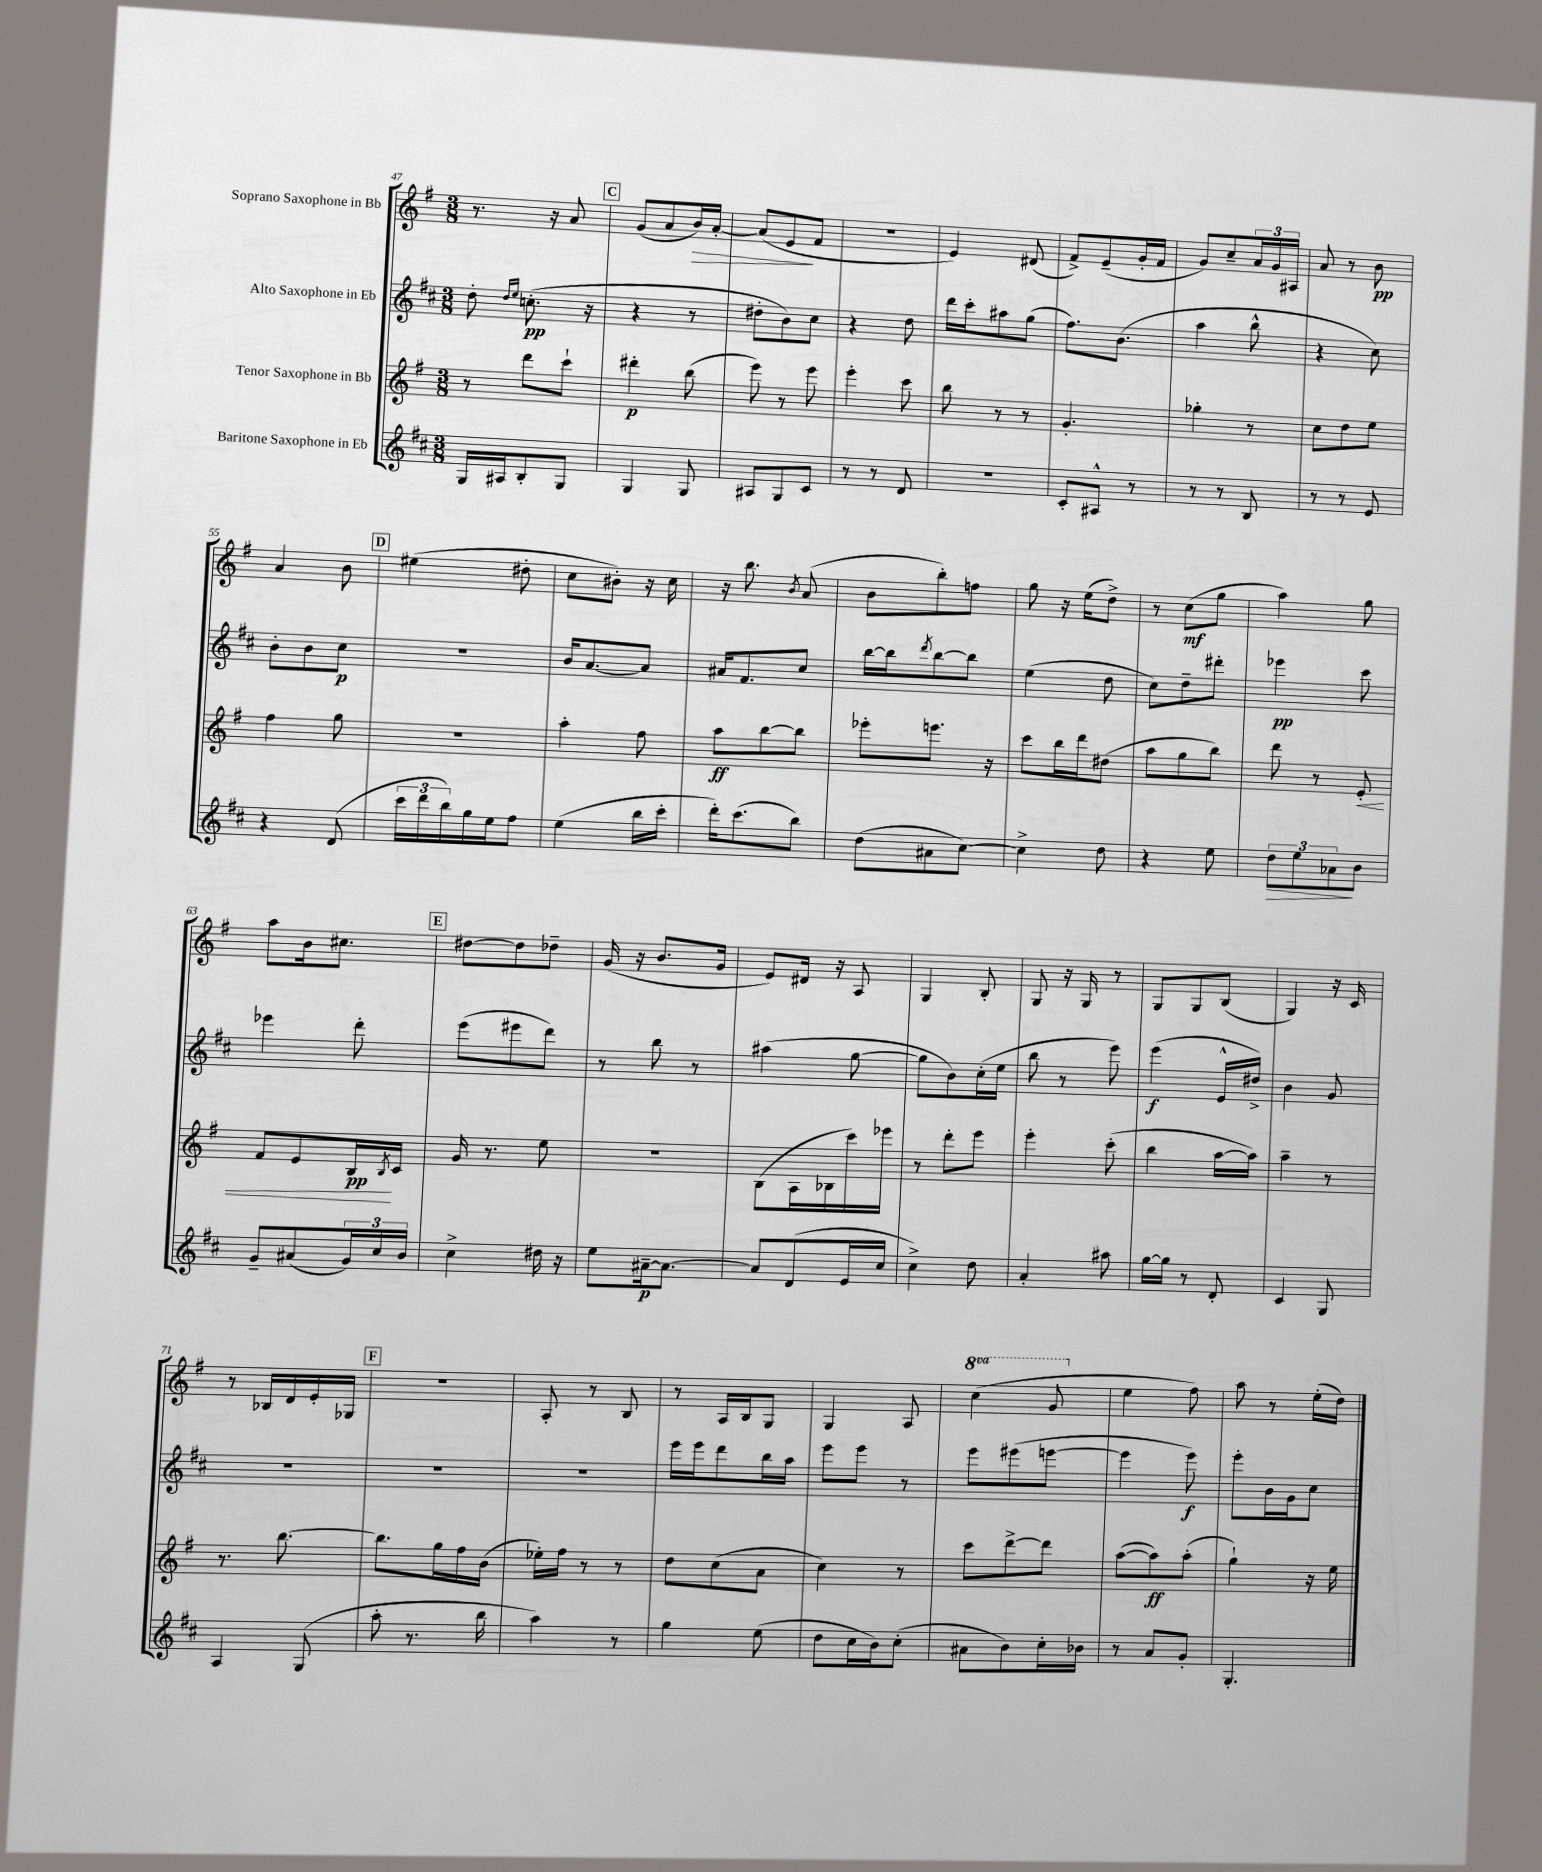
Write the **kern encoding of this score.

**kern	**kern	**kern	**kern
*staff4	*staff3	*staff2	*staff1
*clefG2	*clefG2	*clefG2	*clefG2
*k[f#c#]	*k[f#]	*k[f#c#]	*k[f#]
*M3/8	*M3/8	*M3/8	*M3/8
16G/LL	8r	8dd'\	8.r
16A#/J	.	.	.
.	.	16qqdd/LL	.
.	.	16qqee/JJ	.
8B'/	8ddd\L	(8.cc'\	.
.	.	.	16r
8G/J	8ccc`\J	.	8a/
.	.	16r	.
=	=	=	=
4G/	4ddd#'\	4r	(8g/L
.	.	.	8a/
8G/	(8bb\	8r	16b/L)
.	.	.	[16a'/JJ
=	=	=	=
8A#/L	8eee\)	8dd#'\L	(8a/]L
8G/	8r	8b\)	8e/
8c#/J	8eee\	8cc#\J	8f#/J
=	=	=	=
8r	4eee'\	4r	4.r
8r	.	.	.
8d/	8ccc\	8dd\	.
=	=	=	=
4.r	8bb\	16ddd\LL	4e/)
.	.	16ccc#'\J	.
.	8r	8aa#\	.
.	8r	(8gg\J	(8d#/
=	=	=	=
8c#'/L	4.g'/	8.ff#\L)	8f#^/L)
8A#^^/J	.	.	(8e~/
.	.	(8.b\J	.
8r	.	.	16g'/L
.	.	.	16f#/JJ
=	=	=	=
8r	4gg-'\	4aa\	8g/L)
8r	.	.	8cc~/
8B/	8r	8bb^^\	24a/L
.	.	.	24g/
.	.	.	24A#/JJ
=	=	=	=
8r	8cc\L	4r	8a/
8r	8dd\	.	8r
8e/	8ee\J	8cc#\)	8b\
=	=	=	=
4r	4ff#\	8b'\L	4a/
.	.	8b\	.
(8d/	8gg\	8cc#\J	8b\
=	=	=	=
24ccc#\LL	4.r	4.r	(4ee#\
24ddd\	.	.	.
24bb\)	.	.	.
16gg\	.	.	.
16ee\J	.	.	.
8ff#\J	.	.	8dd#'\
=	=	=	=
(4ee\	4aa'\	16b/LK	8cc\L
.	.	[8.a/	.
.	.	.	8b#'\J)
16bb\LL	8ff#\	8a/]J	16r
16ccc#'\JJ	.	.	16cc\
=	=	=	=
16ddd'\LK)	8aa\L	16a#/LK	16r
(8.ccc#\	.	8.f#/	8.bb\
.	[8bb\	.	.
.	.	.	8qb/
8bb\J)	8bb\]J	8cc#/J	(8a/
=	=	=	=
(8dd\L	8eee-'\L	[16bb\LL	8b\L
.	.	16bb\]J	.
.	.	8qddd/	.
8a#\	8.eee\J	[8bb\	8bb'\)
[8cc#\J)	.	8bb\]J	8ff\J
.	16r	.	.
=	=	=	=
4cc#^\]	8ccc\L	(4ee\	8gg\
.	16bb\L	.	16r
.	16ddd\J	.	(16ee\LK
8dd\	(8dd#\J	8dd\	8dd^\J)
=	=	=	=
4r	8aa\L	8cc#\L)	8r
.	8gg\	8dd~\	(8cc\L
8ee\	8bb\J)	8ddd#'\J	8gg\J
=	=	=	=
12dd\L	8ddd\	4eee-\	4aa\)
12ee\	.	.	.
.	8r	.	.
12a-\	.	.	.
8b\J	8e'/	8ccc#\	8gg\
=	=	=	=
8g~/L	8f#/L	4eee-\	8aa\L
(8a#/	8e/	.	16b\k
.	.	.	8.cc#\J
24g/L)	16B/L	8ddd'\	.
24cc#/	.	.	.
.	8qB/	.	.
.	16c/JJ	.	.
24b/JJ	.	.	.
=	=	=	=
4cc#^\	16g/	(8eee\L	[8dd#\L
.	8.r	.	.
.	.	8eee#\	8dd#\]
16dd#\	8ee\	8ddd\J)	8dd-~\J
16r	.	.	.
=	=	=	=
8ee\L	4.r	8r	(16g/
.	.	.	16r
[16a#~\k	.	8bb\	8.b/L
8.a#\_J	.	.	.
.	.	8r	.
.	.	.	16g/Jk
=	=	=	=
8a#/]L	(8B\L	(4aa#\	8e/L)
(8d/	16A\L	.	16d#/Jk
.	16B-\	.	16r
16e/L	16ccc\)	[8gg\	8A/
16cc#/JJ	16eee-\JJ	.	.
=	=	=	=
4cc#^\)	8r	8gg\]L	4G/
.	8ddd'\L	8b\)	.
8dd\	8eee\J	(16cc#'\L	8B'/
.	.	16ee\JJ	.
=	=	=	=
4a'/	4eee'\	8bb\	8G/
.	.	8r	16r
.	.	.	16G/
8aa#\	(8ccc'\	8eee\)	8r
=	=	=	=
[16gg\LL	4bb\	(4eee\	8G/L
16gg\]JJ	.	.	.
8r	.	.	8G/
8d'/	[16aa\LL	16e^^/LL	(8B/J
.	16aa\]JJ)	16dd#^/JJ)	.
=	=	=	=
4c#/	4aa~\	4b\	4G/)
8G/	8r	8g/	16r
.	.	.	16c/
=	=	=	=
4A/	8.r	4.r	8r
.	.	.	16B-/LL
.	[8.bb\	.	16d/
(8G/	.	.	16e'/
.	.	.	16G-/JJ
=	=	=	=
8aa'\	8.bb\]L	4.r	4.r
8.r	.	.	.
.	16gg\L	.	.
.	16ff#\	.	.
16bb\	(16b\JJ	.	.
=	=	=	=
4aa\)	16ee-'\LL)	4.r	8A'/
.	16ff#\JJ	.	.
.	8r	.	8r
8r	8r	.	8B/
=	=	=	=
4gg\	8dd\L	16eee\LL	8r
.	.	16eee\J	.
.	(8cc\	8ddd\	16A/LL
.	.	.	16B/J
(8ee\	8a\J	16bb\L	8G/J
.	.	16aa\JJ	.
=	=	=	=
8dd\L	4cc\)	8eee\L	4G/
16cc#\L	.	8eee\J	.
16b\J)	.	.	.
(8cc#'\J	8r	8r	8A/
=	=	=	=
8a#\L	8ccc\L	8eee\L	(4ccc\
8b\)	[8ddd^\	(8eee#\	.
16cc#'\L	8ddd\]J	[8eee\J	8gg/
16b-\JJ	.	.	.
=	=	=	=
8r	([8aa\L	4eee\]	4ee\
8a/L	8aa\])	.	.
8g'/J	(8aa'\J	8eee\)	8ff#\)
=	=	=	=
4.G'/	4gg`\)	8eee'\L	8aa\
.	.	16b\L	8r
.	.	16g\J	.
.	16r	8cc#\J	(16ee'\LL
.	16ee\	.	16dd\JJ)
==	==	==	==
*-	*-	*-	*-
